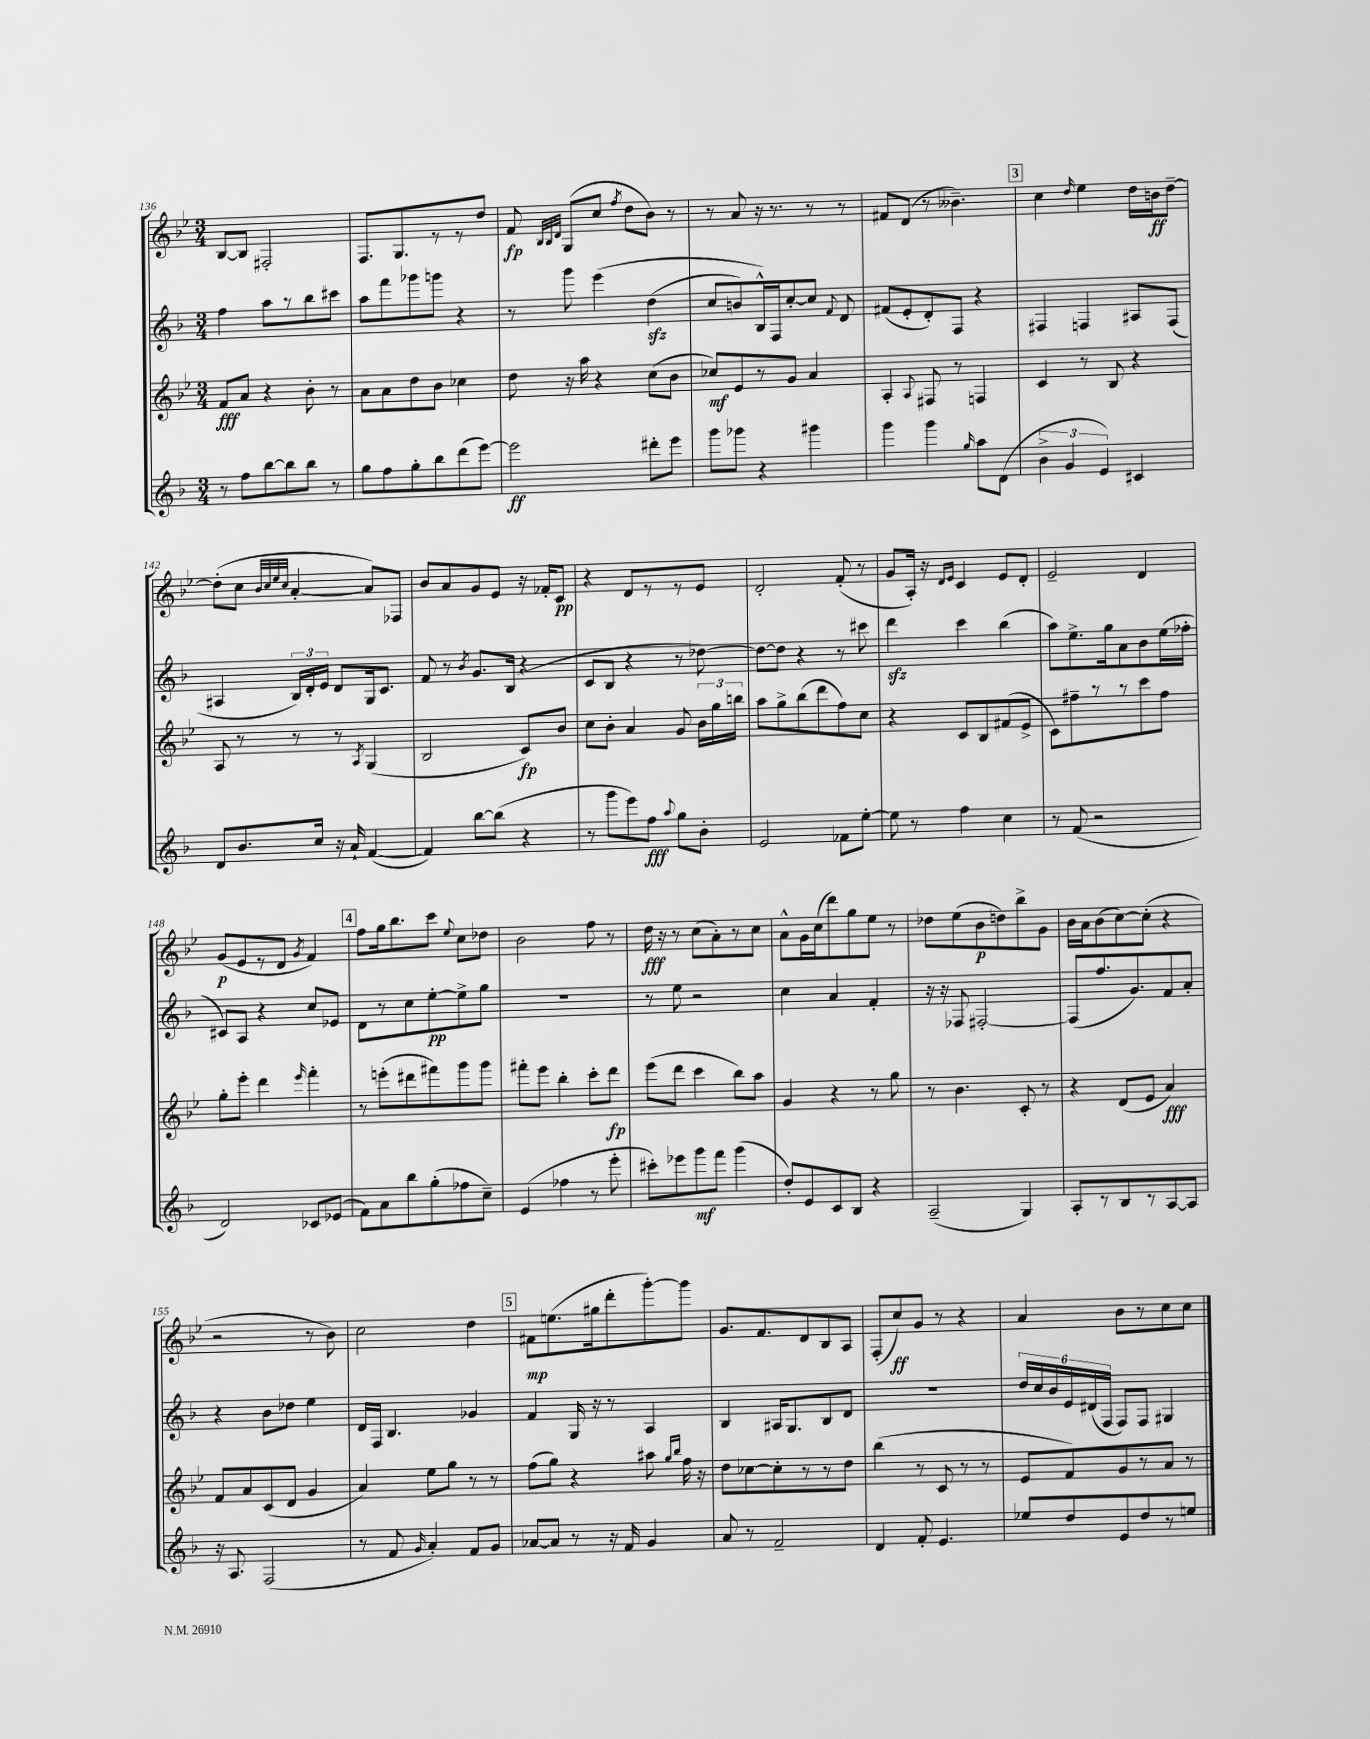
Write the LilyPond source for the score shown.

<<
\new StaffGroup <<
\new Staff = "s0" {
    \clef treble \key bes \major \numericTimeSignature \time 3/4
    \autoBeamOff bes8[~ bes8] fis2-. |
    f8.[ g8. r8 r8 d''8] |
    f'8\fp \grace { bes32[ bes32 d'32] } g8[( c''8] \acciaccatura { f''8 } d''8[ bes'8]) r8 |
    r8 a'8 r16 r8. r8 r8 |
    fis'8[ d'8]( r8 beses'4.--) |
    \mark \markup { \box "3" } c''4 \grace { d''16 } ees''4 d''16[ b'16\ff d''8]~-- |
    d''8[-.( c''8] \grace { bes'32[ c''32 ees''32 c''32] } a'4~-. a'8[) fes8] |
    bes'8[ a'8 g'8 ees'8] r16 fes'16[-. c'8]\pp |
    r4 d'8[ r8 r8 ees'8] |
    d'2-. f'8-.( r8 |
    g'8[ a16]-.) r16 \grace { d'16[ ees'16] } c'4 ees'8[ d'8]-. |
    ees'2-- d'4 |
    g'8[\p( ees'8 r8 d'8] \acciaccatura { g'8 } f'4) |
    \mark \markup { \box "4" } f''8[ g''16 bes''8. c'''8] \appoggiatura { ees''8 } c''8[ des''8] |
    bes'2 f''8 r8 |
    d''16\fff r16 r8 c''8[( a'8-.) r8 c''8] |
    a'8[-^ g'16 c''16( d'''8) g''8 ees''8] r8 |
    des''8[ ees''8( bes'8\p d''8) bes''8-> g'8] |
    bes'16[ a'16 bes'8( c''8~) c''8]-.( r4 |
    r2 r8 bes'8) |
    c''2 d''4 |
    \mark \markup { \box "5" } fis'8[\mp e''8.( gis''16 d'''8-. g'''8~-.) g'''8] |
    g'8.[ f'8. d'8 bes8 a8] |
    f8[-.( c''8\ff) g'8] r8 r4 |
    a'4 bes'8[ r8 c''8 c''8] \bar "|." |
}
\new Staff = "s1" {
    \clef treble \key f \major \numericTimeSignature \time 3/4
    \autoBeamOff f''4 a''8[ r8 bes''8 cis'''8] |
    a''8[ f'''8 ges'''8 g'''8] r4 |
    r8 g'''8 e'''4\( d''4\sfz( |
    c''8[ b'8) bes16-^\) f16 c''8~-. c''8] \appoggiatura { f'8 } d'8 |
    fis'8[( e'8-. d'8-.) f8] r4 |
    \mark \markup { \box "3" } fis4 f4 ais8[ f8]( |
    ais4 \tuplet 3/2 { bes16[) d'16-. e'16] } d'8[ g16 c'8.] |
    f'8 r8 \acciaccatura { bes'8 } g'8.[ bes16]( r4 |
    c'8[ bes8] r4 r8 des''8~) |
    des''8[~ des''8] r4 r8 cis'''8 |
    d'''4\sfz c'''4 bes''4( |
    a''8[) e''8.-> g''16 a'8 bes'8 e''16( fes''16]-. |
    cis'8[) a8] r4 c''8[ ees'8] |
    \mark \markup { \box "4" } d'8[ r8 c''8 e''8~-.\pp e''8-> g''8] |
    R2. |
    r8 e''8 r2 |
    c''4 a'4 f'4-. |
    r16 r16 fes8 fis2~-. |
    fis8[( f''8. g'8.) f'8 a'8]-. |
    r4 bes'8[ des''8] e''4 |
    d'16[ f16] bes4. ges'4 |
    \mark \markup { \box "5" } f'4 g16 r16 r8 a4 |
    bes4 ais16[ g8. bes8 d'8] |
    R2. |
    \tuplet 6/4 { d''16[ c''16 bes'16 e'16 dis'16( f16] } f8[) f8] gis4 \bar "|." |
}
\new Staff = "s2" {
    \clef treble \key bes \major \numericTimeSignature \time 3/4
    \autoBeamOff f'8[\fff a'8] r4 bes'8-. r8 |
    a'8[ a'8 d''8 bes'8] ces''4 |
    d''8 r16 a''16 r4 c''8[( bes'8] |
    ces''8[\mf) ees'8 r8 g'8] a'4 |
    a4-. \appoggiatura { a8 } fis8 r8 f4 |
    \mark \markup { \box "3" } c'4 r8 bes8 r4 |
    a8 r8 r8 r8 \acciaccatura { a8 } g4( |
    bes2 c'8[\fp) bes'8] |
    c''8[ bes'8]-. a'4 g'8 \tuplet 3/2 { bes'16[ g''16 b''16] } |
    a''8[ g''8-> bes''8( d'''8 f''8) c''8] |
    r4 c'8[ bes8 fis'8( ees'8]-> |
    c'8[) fis''8-- r8 r8 c'''8 fis''8] |
    g''8[-. ees'''8]-. d'''4 \grace { ees'''16 } f'''4-. |
    \mark \markup { \box "4" } r8 e'''8[-.( dis'''8 fis'''8) g'''8 g'''8] |
    fis'''8[-. ees'''8] bes''4-. c'''8[-. d'''8]\fp |
    ees'''8[( d'''8] c'''4 bes''8[) a''8] |
    g'4 r4 r8 g''8 |
    r8 bes'4. c'8-. r8 |
    r4 d'8[( ees'8] a'4\fff) |
    f'8[ a'8 c'8( d'8] g'4 |
    a'4) ees''8[ g''8] r8 r8 |
    \mark \markup { \box "5" } f''8[( g''8]) r4 ais''8 \grace { g''16[ bes''16] } f''16 r16 |
    d''8[ ces''8~ ces''8-. r8 r8 d''8] |
    bes''4( r8 c'8 r8 r8 |
    ees'8[ f'8) g'8 r8 a'8] r8 \bar "|." |
}
\new Staff = "s3" {
    \clef treble \key f \major \numericTimeSignature \time 3/4
    \autoBeamOff r8 f''8[ bes''8~ bes''8 bes''8] r8 |
    g''8[ f''8 g''8-. bes''8 d'''8( e'''8]~) |
    e'''2\ff dis'''8[-. e'''8] |
    g'''8[ ges'''8] r4 gis'''4 |
    g'''4 g'''4 \grace { g''16 } a''8[ d'8]( |
    \mark \markup { \box "3" } \tuplet 3/2 { bes'4-> g'4 e'4) } cis'4 |
    d'8[ bes'8. c''16] r16 a'16-! f'4~( |
    f'4) bes''8[~ bes''8]( r4 |
    r8 g'''8[ e'''8) f''8]\fff \appoggiatura { a''8 } g''8[ bes'8]-. |
    e'2 fes'8[ e''8]~-. |
    e''8 r8 f''4 c''4 |
    r8 f'8( r2 |
    d'2) ces'8[ ees'8]( |
    \mark \markup { \box "4" } f'8[) a'8 bes''8 g''8-.( fes''8 c''8]--) |
    e'4( fes''4 r8 e'''8-. |
    cis'''8[-.) ees'''8 g'''8\mf f'''8] g'''4( |
    d''8[-.) e'8 c'8 bes8] r4 |
    a2--( g4) |
    a8[-. r8 bes8 r8 a8~ a8] |
    r16 a8. f2( |
    r8 f'8 \grace { g'16 } a'4-.) f'8[ g'8] |
    \mark \markup { \box "5" } aes'8[~ aes'8] r8 r16 f'16 g'4 |
    a'8 r8 f'2-- |
    d'4 f'8-. e'4. |
    ees''8[ d''8 e'8 d''8 r8 e''8] \bar "|." |
}
>>
>>
\layout { \context { \Score currentBarNumber = #136 } }
